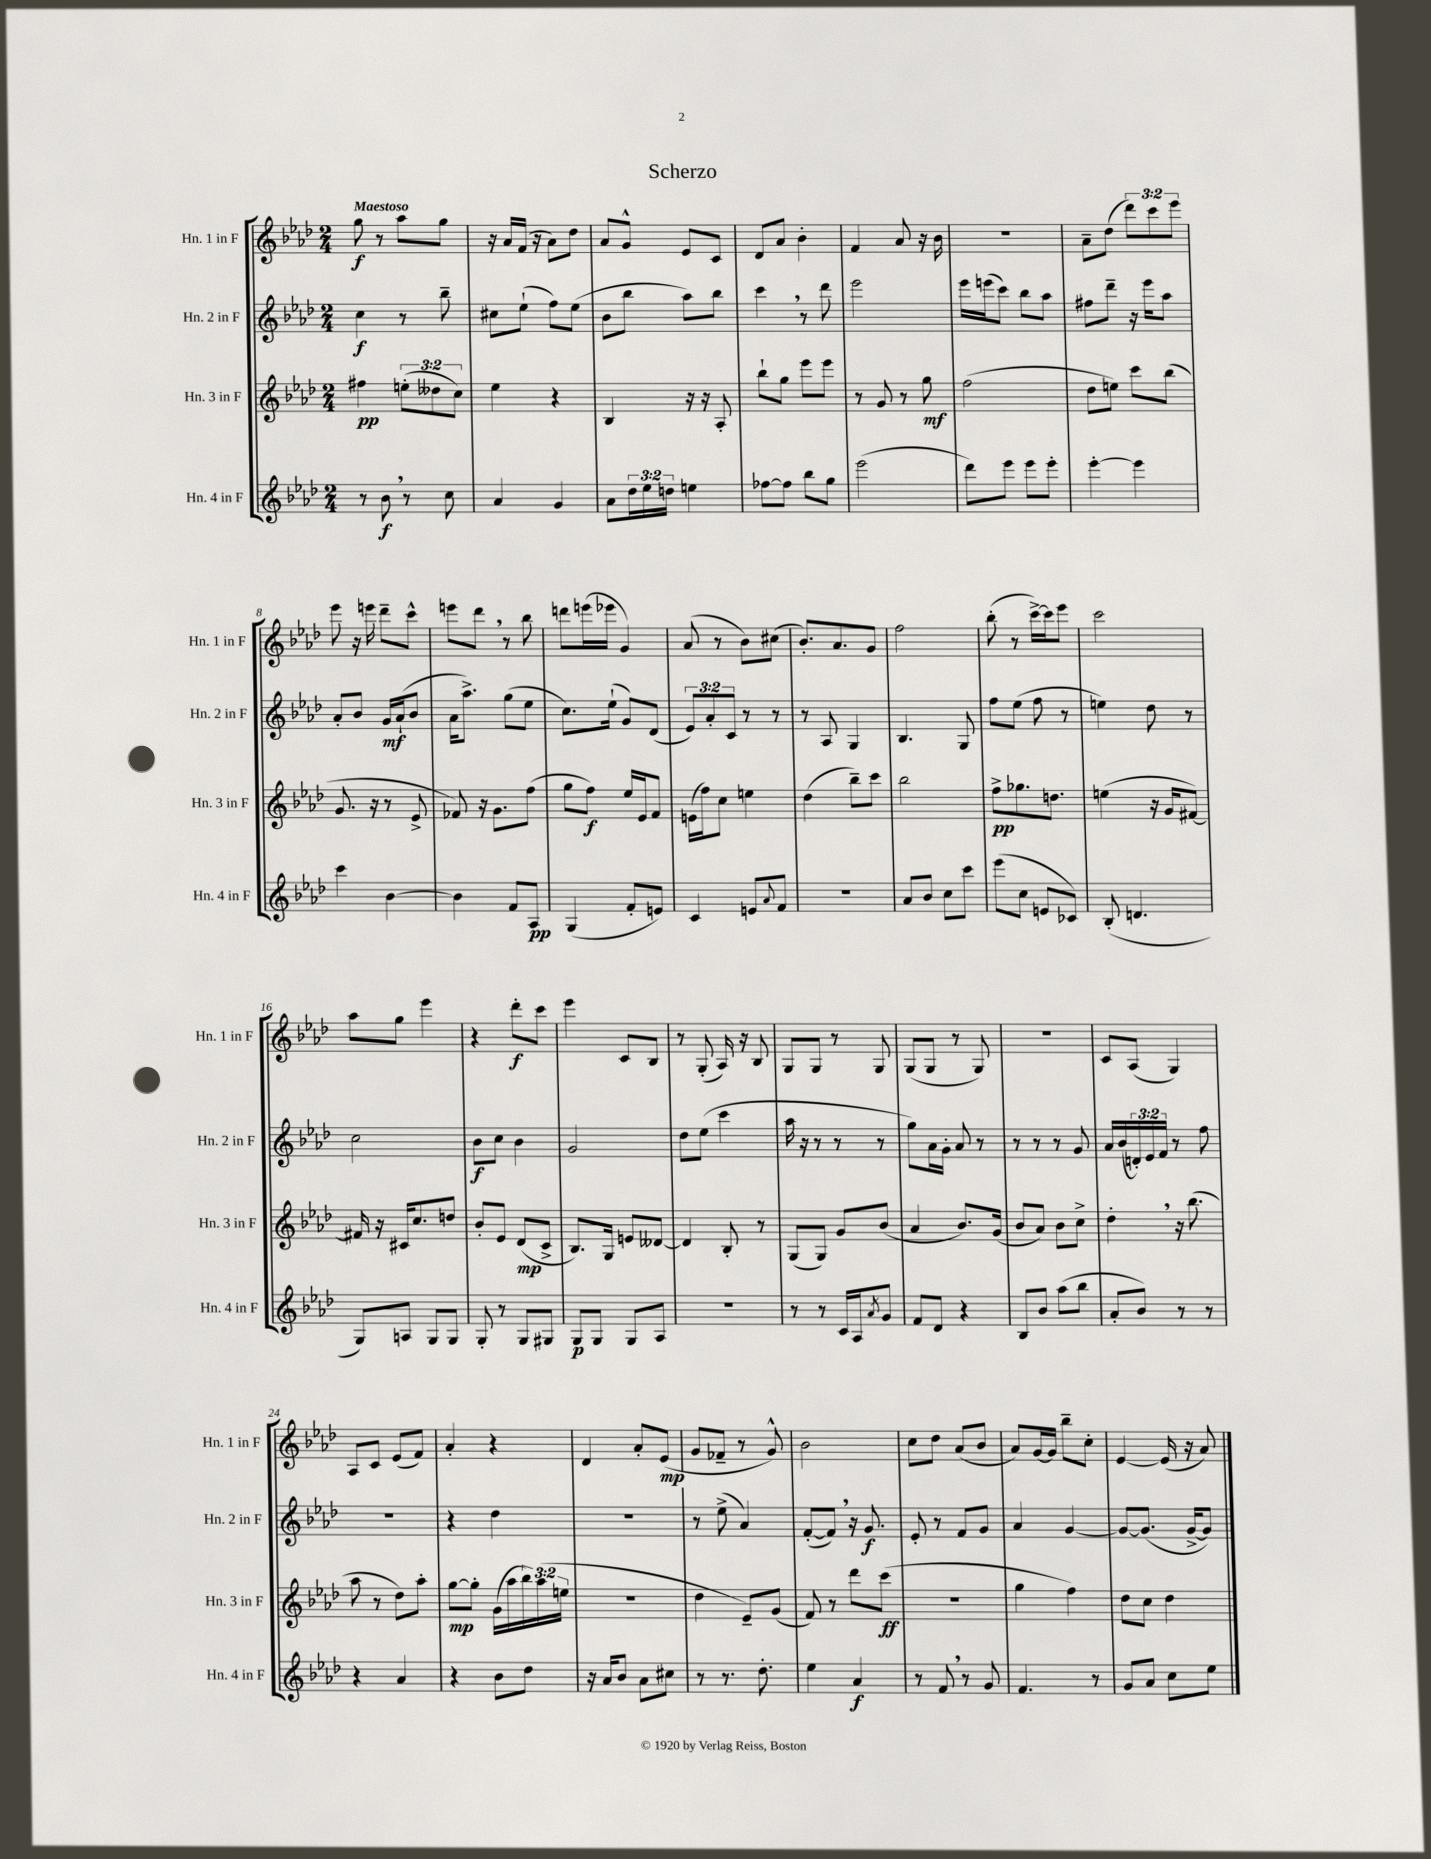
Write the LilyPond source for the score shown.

\header { title = "Scherzo" }
<<
\new StaffGroup <<
\new Staff = "s0" \with { instrumentName = "Hn. 1 in F" shortInstrumentName = "Hn. 1 in F" } {
    \clef treble \key aes \major \numericTimeSignature \time 2/4 \override Staff.TupletNumber.text = #tuplet-number::calc-fraction-text \tempo "Maestoso"
    g''8\f r8 aes''8 g''8 |
    r16 aes'16 f'16( r16 aes'8) des''8 |
    aes'8 g'8-^ ees'8 c'8 |
    des'8 aes'8 bes'4-. |
    f'4 aes'8 r16 bes'16 |
    R2 |
    aes'8-- des''8( \tuplet 3/2 { des'''8) c'''8 ees'''8 } |
    ees'''8 r16 e'''16 des'''8-- c'''8-^ |
    e'''8 des'''8 \breathe r8 bes''8 |
    d'''8 e'''16( ees'''16 g'4) |
    aes'8( r8 bes'8) cis''8( |
    bes'8.-.) aes'8. g'8 |
    f''2 |
    bes''8-.( r8 c'''16~->) c'''16 ees'''8 |
    c'''2 |
    aes''8 g''8 ees'''4 |
    r4 des'''8-.\f c'''8 |
    ees'''4 c'8 bes8 |
    r8 g8-.( aes16) r16 bes8 |
    g8 g8 r8 g8 |
    g8( g8 r8 g8) |
    r2 |
    c'8 aes8( g4) |
    aes8 c'8 ees'8( f'8) |
    aes'4-. r4 |
    des'4 aes'8-. ees'8\mp( |
    g'8 fes'8-- r8 g'8-^) |
    bes'2 |
    c''8 des''8 aes'8( bes'8 |
    aes'8) g'16~ g'16 bes''8-- c''8-. |
    ees'4~ ees'16( r16 aes'8) \bar "|." |
}
\new Staff = "s1" \with { instrumentName = "Hn. 2 in F" shortInstrumentName = "Hn. 2 in F" } {
    \clef treble \key aes \major \numericTimeSignature \time 2/4 \override Staff.TupletNumber.text = #tuplet-number::calc-fraction-text
    c''4\f r8 bes''8-- |
    cis''8 ees''8-!( f''8) ees''8( |
    bes'8 bes''8 aes''8) bes''8 |
    c'''4 \breathe r8 des'''8 |
    ees'''2 |
    ees'''16 e'''16( c'''8) bes''8 aes''8 |
    fis''8 des'''8-- r16 ees'''16 aes''8 |
    aes'8-. bes'8 g'16\mf aes'16-!( bes'8 |
    aes'16 aes''8.->) g''8( ees''8 |
    c''8.) ees''16-!( g'8) des'8( |
    \tuplet 3/2 { ees'8) aes'8-. c'8 } r8 r8 |
    r8 aes8 g4 |
    bes4. g8 |
    f''8 ees''8( f''8 r8 |
    e''4) des''8 r8 |
    c''2 |
    bes'8\f c''8 bes'4 |
    g'2 |
    des''8 ees''8( c'''4 |
    aes''16 r16 r8 r8 r8 |
    g''8) aes'16 g'16-. aes'8 r8 |
    r8 r8 r8 g'8 |
    aes'16 bes'16( \tuplet 3/2 { d'16-.) ees'16 f'16 } r8 f''8 |
    R2 |
    r4 des''4 |
    r2 |
    r8 ees''8->( aes'4) |
    f'8~-.( f'8) \breathe r16 g'8.\f |
    ees'8-. r8 f'8 g'8 |
    aes'4 g'4~ |
    g'8~ g'8.( g'16~-> g'8) \bar "|." |
}
\new Staff = "s2" \with { instrumentName = "Hn. 3 in F" shortInstrumentName = "Hn. 3 in F" } {
    \clef treble \key aes \major \numericTimeSignature \time 2/4 \override Staff.TupletNumber.text = #tuplet-number::calc-fraction-text
    fis''4\pp \tuplet 3/2 { e''8-.( deses''8 c''8) } |
    ees''4 r4 |
    bes4 r16 r16 aes8-. |
    bes''8-! g''8 ees'''8 ees'''8 |
    r8 g'8 r8 g''8\mf |
    f''2( |
    des''8 e''8) c'''8 bes''8( |
    g'8. r16 r8 ees'8-> |
    fes'8) r16 g'8. f''8( |
    g''8 f''8\f) ees''16 ees'16 f'8 |
    e'16( f''16) c''8 e''4 |
    des''4( bes''8--) c'''8 |
    bes''2 |
    f''8->\pp ges''8. d''8. |
    e''4( r16 g'16 fis'8~) |
    fis'16 r16 cis'16 c''8. d''8 |
    bes'8-. ees'8 des'8\mp( c'8-> |
    bes8.) g16 e'8 deses'8~ |
    deses'4 bes8-. r8 |
    g8( g8) g'8 bes'8( |
    aes'4 bes'8.) g'16( |
    bes'8 aes'8) bes'8 c''8-> |
    des''4-. \breathe r16 bes''8.( |
    aes''8 r8 des''8) aes''8-. |
    g''8~\mp g''8-. g'16( aes''16 \tuplet 3/2 { bes''16) aes''16( e''16 } |
    r2 |
    des''4 ees'8--) g'8( |
    f'8) r8 des'''8 c'''8\ff( |
    R2 |
    g''4 f''4) |
    des''8 c''8 des''4 \bar "|." |
}
\new Staff = "s3" \with { instrumentName = "Hn. 4 in F" shortInstrumentName = "Hn. 4 in F" } {
    \clef treble \key aes \major \numericTimeSignature \time 2/4 \override Staff.TupletNumber.text = #tuplet-number::calc-fraction-text
    r8 bes'8\f \breathe r8 c''8 |
    aes'4 g'4 |
    aes'8 \tuplet 3/2 { des''16 ees''16 d''16 } e''4 |
    fes''8~ fes''8 bes''8 g''8 |
    ees'''2( |
    des'''8) ees'''8 ees'''8 ees'''8-. |
    ees'''4~-. ees'''4 |
    c'''4 bes'4~ |
    bes'4 f'8 aes8\pp |
    g4( f'8-. e'8) |
    c'4 e'8 \appoggiatura { aes'8 } f'8 |
    R2 |
    aes'8 bes'8 c''8 c'''8 |
    ees'''8( c''8 e'8 ces'8) |
    bes8-.( d'4. |
    g8) a8 g8 g8 |
    g8-. r8 g8 gis8 |
    g8\p g8 g8 aes8 |
    r2 |
    r8 r8 c'16 aes16 \acciaccatura { aes'8 } g'8 |
    f'8 des'8 r4 |
    bes8 bes'8 aes''8( bes''8 |
    aes'8-. bes'8) r8 r8 |
    r4 aes'4 |
    r4 bes'8 des''8 |
    r16 aes'16 bes'8 aes'8 cis''8 |
    r8 r8. des''8.-. |
    ees''4 aes'4\f |
    r8 f'8 \breathe r8 g'8 |
    f'4. r8 |
    g'8 aes'8 c''8 ees''8 \bar "|." |
}
>>
>>
